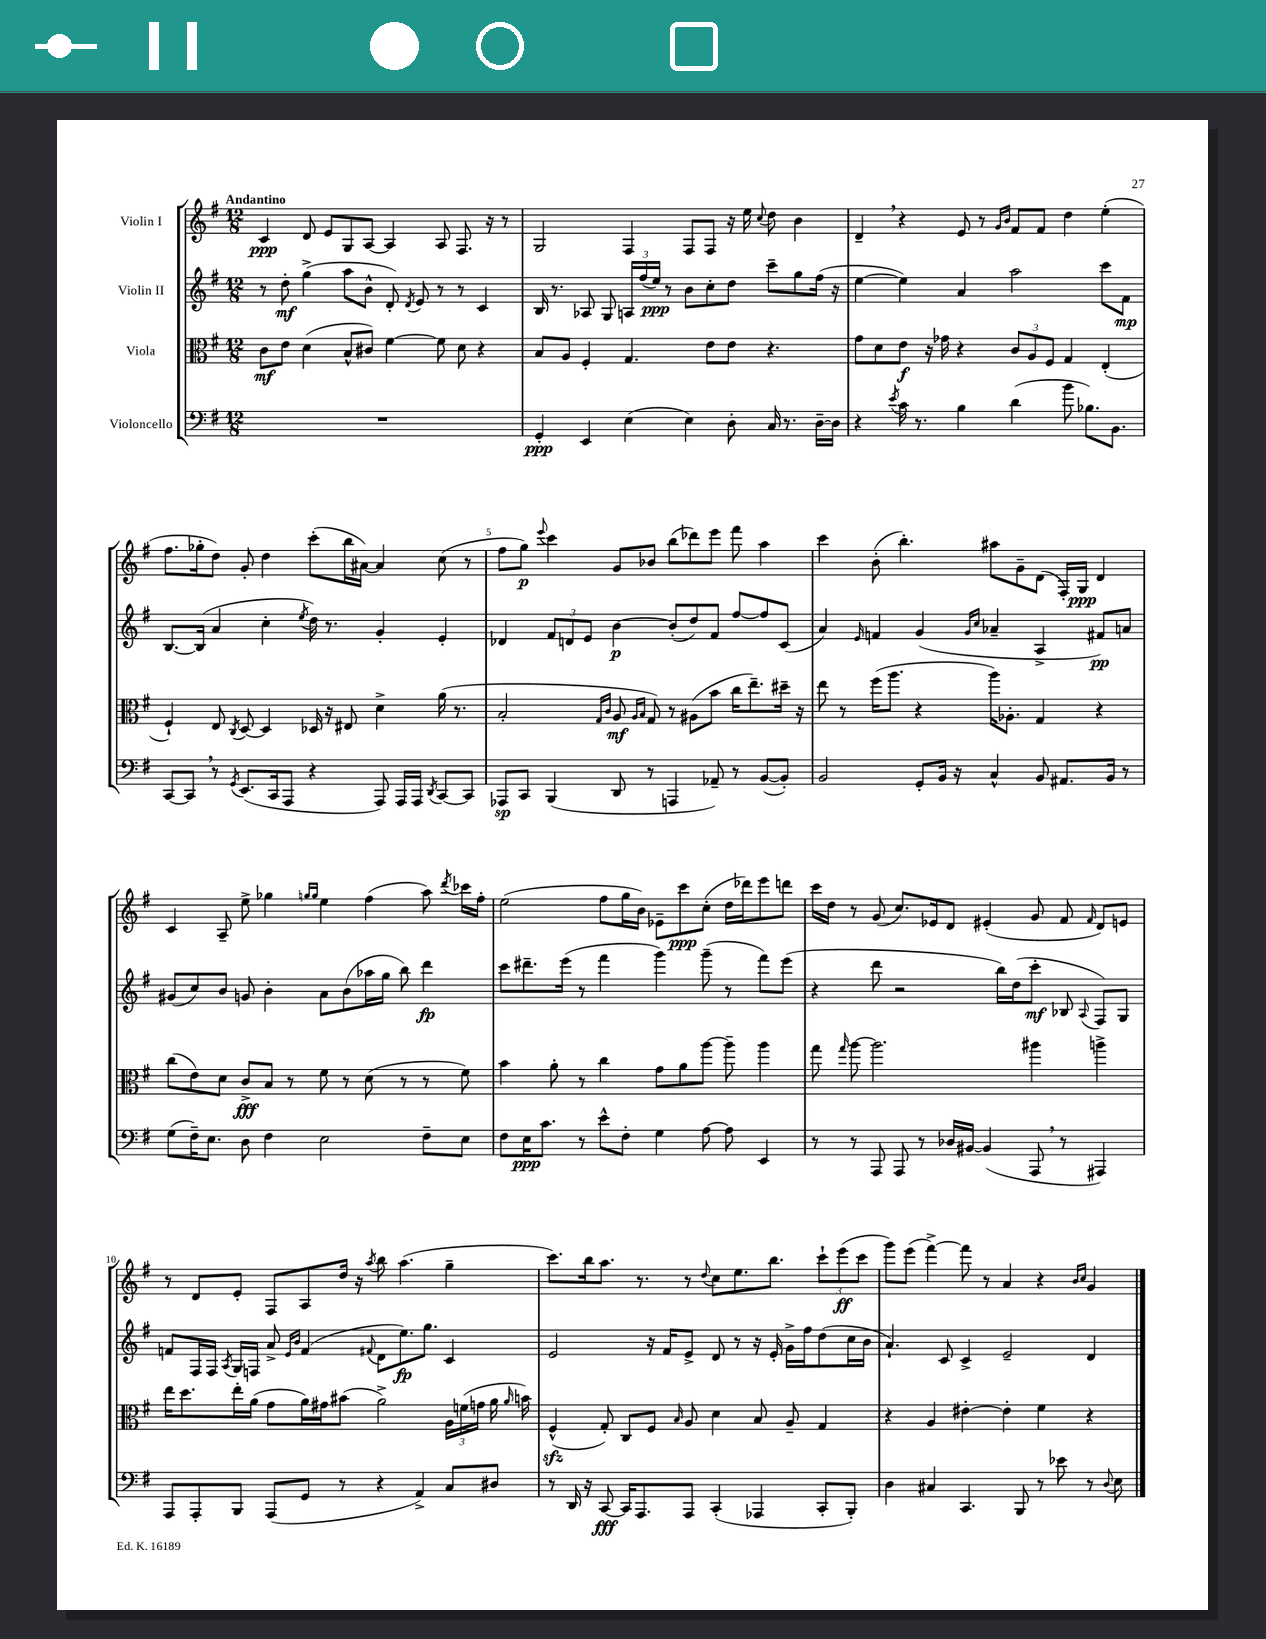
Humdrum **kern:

**kern	**kern	**kern	**kern
*staff4	*staff3	*staff2	*staff1
*clefF4	*clefC3	*clefG2	*clefG2
*k[f#]	*k[f#]	*k[f#]	*k[f#]
*M12/8	*M12/8	*M12/8	*M12/8
1.r	8c\L	8r	4c/
.	8e\J	8dd'\	.
.	(4d\	(4gg^\	8d/
.	.	.	8e/L
.	8B^^/L	8aa\L	8G/
.	8c#/J)	8b^^\J	[8A/J
.	[4f#\	8d'/)	4A/]
.	.	8qd/	.
.	.	8e/	.
.	8f#\]	8r	8A/
.	8d\	8r	8.F#/
.	4r	4c/	.
.	.	.	16r
.	.	.	8r
=	=	=	=
4GG'/	8B/L	16B/	2G/
.	.	8.r	.
.	8A/J	.	.
4EE/	4F#'/	8A-/	.
.	.	8G/	.
(4E\	4.G/	24A/LL	4F#/
.	.	(24ff#/	.
.	.	24ee/JJ)	.
.	.	8r	.
4E\)	.	8b\L	8F#/L
.	8e\L	8cc'\	8F#/J
8D'\	8e\J	8dd\J	16r
.	.	.	16ee\
.	.	.	8qqcc/
16C/	4.r	8ccc~\L	8dd\
8.r	.	.	.
.	.	8gg\	4b\
[16D~\LL	.	(16ff#\Jk	.
16D\]JJ	.	16r	.
=	=	=	=
4r	8g\L	[4ee\	4d~/
.	8d\	.	.
8qe/	.	.	.
16c\	8e\J	4ee\])	4r
8.r	.	.	.
.	16r	.	.
.	16g-\	.	.
4B\	4r	4a/	8e/
.	.	.	8r
.	.	.	16qqg/LL
.	.	.	16qqb/JJ
(4d\	12c/L	2aa\	8f#/L
.	12A/	.	.
.	.	.	8f#/J
.	12F#/J	.	.
8b\	4G/	.	4dd\
8.B-\L)	.	.	.
.	(4E'/	8ccc\L	(4ee'\
8.BB\J	.	.	.
.	.	8f#\J	.
=	=	=	=
[8CC/L	4F#`/)	[8.B/L	8.ff#\L
8CC/]J	.	.	.
.	.	(16B/]Jk	16gg-'\k
8r	8E/	4a/	8dd\J)
8qGG/	8qC/	.	.
(8.EE/L	[8D/	.	8g'/
.	4D/]	4cc'\	4dd\
16CC/k	.	.	.
8AAA/J	.	.	.
.	.	8qee/	.
4r	16D-/	16dd\)	(8ccc'\L
.	16r	8.r	.
.	8E#/	.	16bb\L
.	.	.	[16a#\JJ)
8AAA/)	4d^\	4g'/	4a#/]
16AAA/LL	.	.	.
16AAA/JJ	.	.	.
8qDD/	.	.	.
[8CC/L	(16a\	4e'/	(8cc\
.	8.r	.	.
8CC/]J	.	.	8r
=	=	=	=
8AAA-/L	2B'/	4d-/	8ff#\L
8CC/J	.	.	8gg\J)
.	.	.	8qqeee/
(4BBB/	.	12f#/L	4ccc\
.	.	12d/	.
.	.	12e/J	.
.	16qqG/LL	.	.
.	16qqc/JJ	.	.
8DD/	8A/	[4b\	8g/L
.	16qqA/LL	.	.
.	16qqB/JJ	.	.
8r	8G/)	.	8b-/J
4AAA/	8r	(8b'/]L	(8bb\L
.	(8A#\L	8dd/)	8ddd-\)
8AA-~/)	8b\J	8f#/J	8eee\J
8r	16cc\LK	[8ff#/L	8fff#\
.	8.ee~\)	.	.
([8BB/L	.	8ff#/]	4aa\
8BB'/]J)	16dd#~\Jk	(8c/J	.
.	16r	.	.
=	=	=	=
2BB/	8ee\	4a/)	4ccc\
.	8r	.	.
.	.	16qqe/	.
.	(16ff#\LK	4f/	(8b'\
.	8.aa\J	.	.
.	.	.	4.bb'\)
8GG'/L	4r	(4g/	.
16BB/Jk	.	.	.
16r	.	.	.
.	.	16qqg/LL	.
.	.	16qqcc/JJ	.
4C^^/	16aa\LK)	4a-~/	8aa#\L
.	8.A-'\J	.	.
.	.	.	8g~\
8BB/	4G/	4A^/	(8d\J
8.AA#/L	.	.	16F#'/LL)
.	.	.	16G/JJ
.	4r	8f#/L)	4d/
16BB/Jk	.	.	.
8r	.	8a/J	.
=	=	=	=
(8G\L	(8cc\L	(8g#/L	4c/
16F#~\K)	8e\)	8cc/)	.
8.E\J	.	.	.
.	8d\J	8b/J	8A~/
8D\	8c^/L	8g/	8ee^\
4F#\	8B/J	4b'\	4gg-\
.	8r	.	.
.	.	.	16qqgg/LL
.	.	.	16qqgg/JJ
2E\	8f#\	8a\L	4ee\
.	8r	(8b\	.
.	(8d\	16aa-\L	(4ff#\
.	.	16gg\JJ	.
.	8r	8bb\)	.
8F#~\L	8r	4ddd\	8aa\)
.	.	.	8qddd/
8E\J	8f#\)	.	16ccc-\LL
.	.	.	16ff#'\JJ
=	=	=	=
8F#\L	4b\	8ccc\L	(2ee\
16E\K	.	8.ddd#~\	.
8.c\J	.	.	.
.	8a'\	.	.
.	.	(16eee\Jk	.
8r	8r	8r	.
8e^^\L	4cc\	4fff#\	8ff#\L
8F#'\J	.	.	16gg\L
.	.	.	16b\JJ)
4G\	8g\L	4ggg\)	8e-~\L
.	8a\	.	8ccc\
[8A\	[8aa\J	(8ggg~\	(8cc'\J
8A\]	8aa~\]	8r	16dd\LL
.	.	.	16ddd-\J)
4EE/	4aa\	8fff#\L)	8eee\
.	.	(8eee\J	8ddd\J
=	=	=	=
8r	8gg\	4r	16ccc\LL
.	.	.	16dd\JJ
.	16qqgg/	.	.
8r	[8aa\	.	8r
8AAA/	2.aa\]	8ddd\	(8g/
8AAA/	.	2r	8.cc/L)
8r	.	.	.
.	.	.	16e-/k
16D-/LL	.	.	8d/J
[16BB#/JJ	.	.	.
(4BB#/]	.	.	(4e#'/
.	.	16bb\LL)	.
.	.	(16dd\J	.
8AAA/	4aa#\	8ccc'\J	8g/
8r	.	8B-/	8f#/
.	.	8qqA/	16qqf#/
4AAA#/)	4aa^\	8F#/L)	8d/L)
.	.	8G/J	8e/J
=	=	=	=
8AAA/L	16ee\LK	8f/L	8r
.	8.dd\	.	.
8AAA'/	.	16F#/L	8d/L
.	.	16F#/JJ	.
.	.	8qA/	.
8BBB/J	16ee'\L	16G/LL	8e'/J
.	(16a\JJ	16F/JJ	.
(8AAA/L	8g\L	8a^/	8F#/L
.	.	16qqe/LL	.
.	.	16qqb/JJ	.
8GG/J	16a\L)	(4f/	8A/
.	16g#\J	.	.
8r	(8b#\J	.	16dd/Jk
.	.	.	16r
.	.	8qqf#/	8qaa/
4r	2a^\)	8d\L	8bb\
.	.	8.ee\)	(4.aa\
4AA^/)	.	.	.
.	.	8.gg\J	.
8C/L	24A\LL	4c/	4gg~\
.	(24f\	.	.
.	24g\JJ	.	.
8D#/J	16a\	.	.
.	16qqa/	.	.
.	16b\)	.	.
=	=	=	=
8r	(4F#^^/	2e/	8.ccc\L)
16DD/	.	.	.
16r	.	.	16bb\k
[8CC/	8G'/)	.	8.aa\J
16CC/]LK	8C/L	.	.
8.AAA/	.	.	8.r
.	8F#/J	16r	.
.	.	16f#/LK	.
.	16qqB/	.	.
8AAA/J	8A/	8e^/J	8r
.	.	.	8qqdd/
(4CC'/	4d\	8d/	8cc\L
.	.	8r	8.ee\
4AAA-/	8B/	16r	.
.	.	16e'/	8.bb\J
.	8A~/	16g^\LL	.
.	.	16ff#\J	.
8CC'/L	4G/	(8dd\	12ccc`\L
.	.	.	(12eee\
8BBB'/J)	.	16cc\L	.
.	.	.	12ccc\J
.	.	16b\JJ	.
=	=	=	=
4D\	4r	4.a`/)	8ggg\L)
.	.	.	(8eee\J
4C#/	4A/	.	[4fff#^\)
.	.	8c/	.
4.CC/	[4e#'\	4c^/	8fff#\]
.	.	.	8r
.	4e#'\]	2e~/	4a/
8BBB/	.	.	.
8r	4f#\	.	4r
8e-\	.	.	.
.	.	.	16qqb/LL
.	.	.	16qqcc/JJ
8r	4r	4d/	4g/
8qqD/	.	.	.
8E\	.	.	.
==	==	==	==
*-	*-	*-	*-
